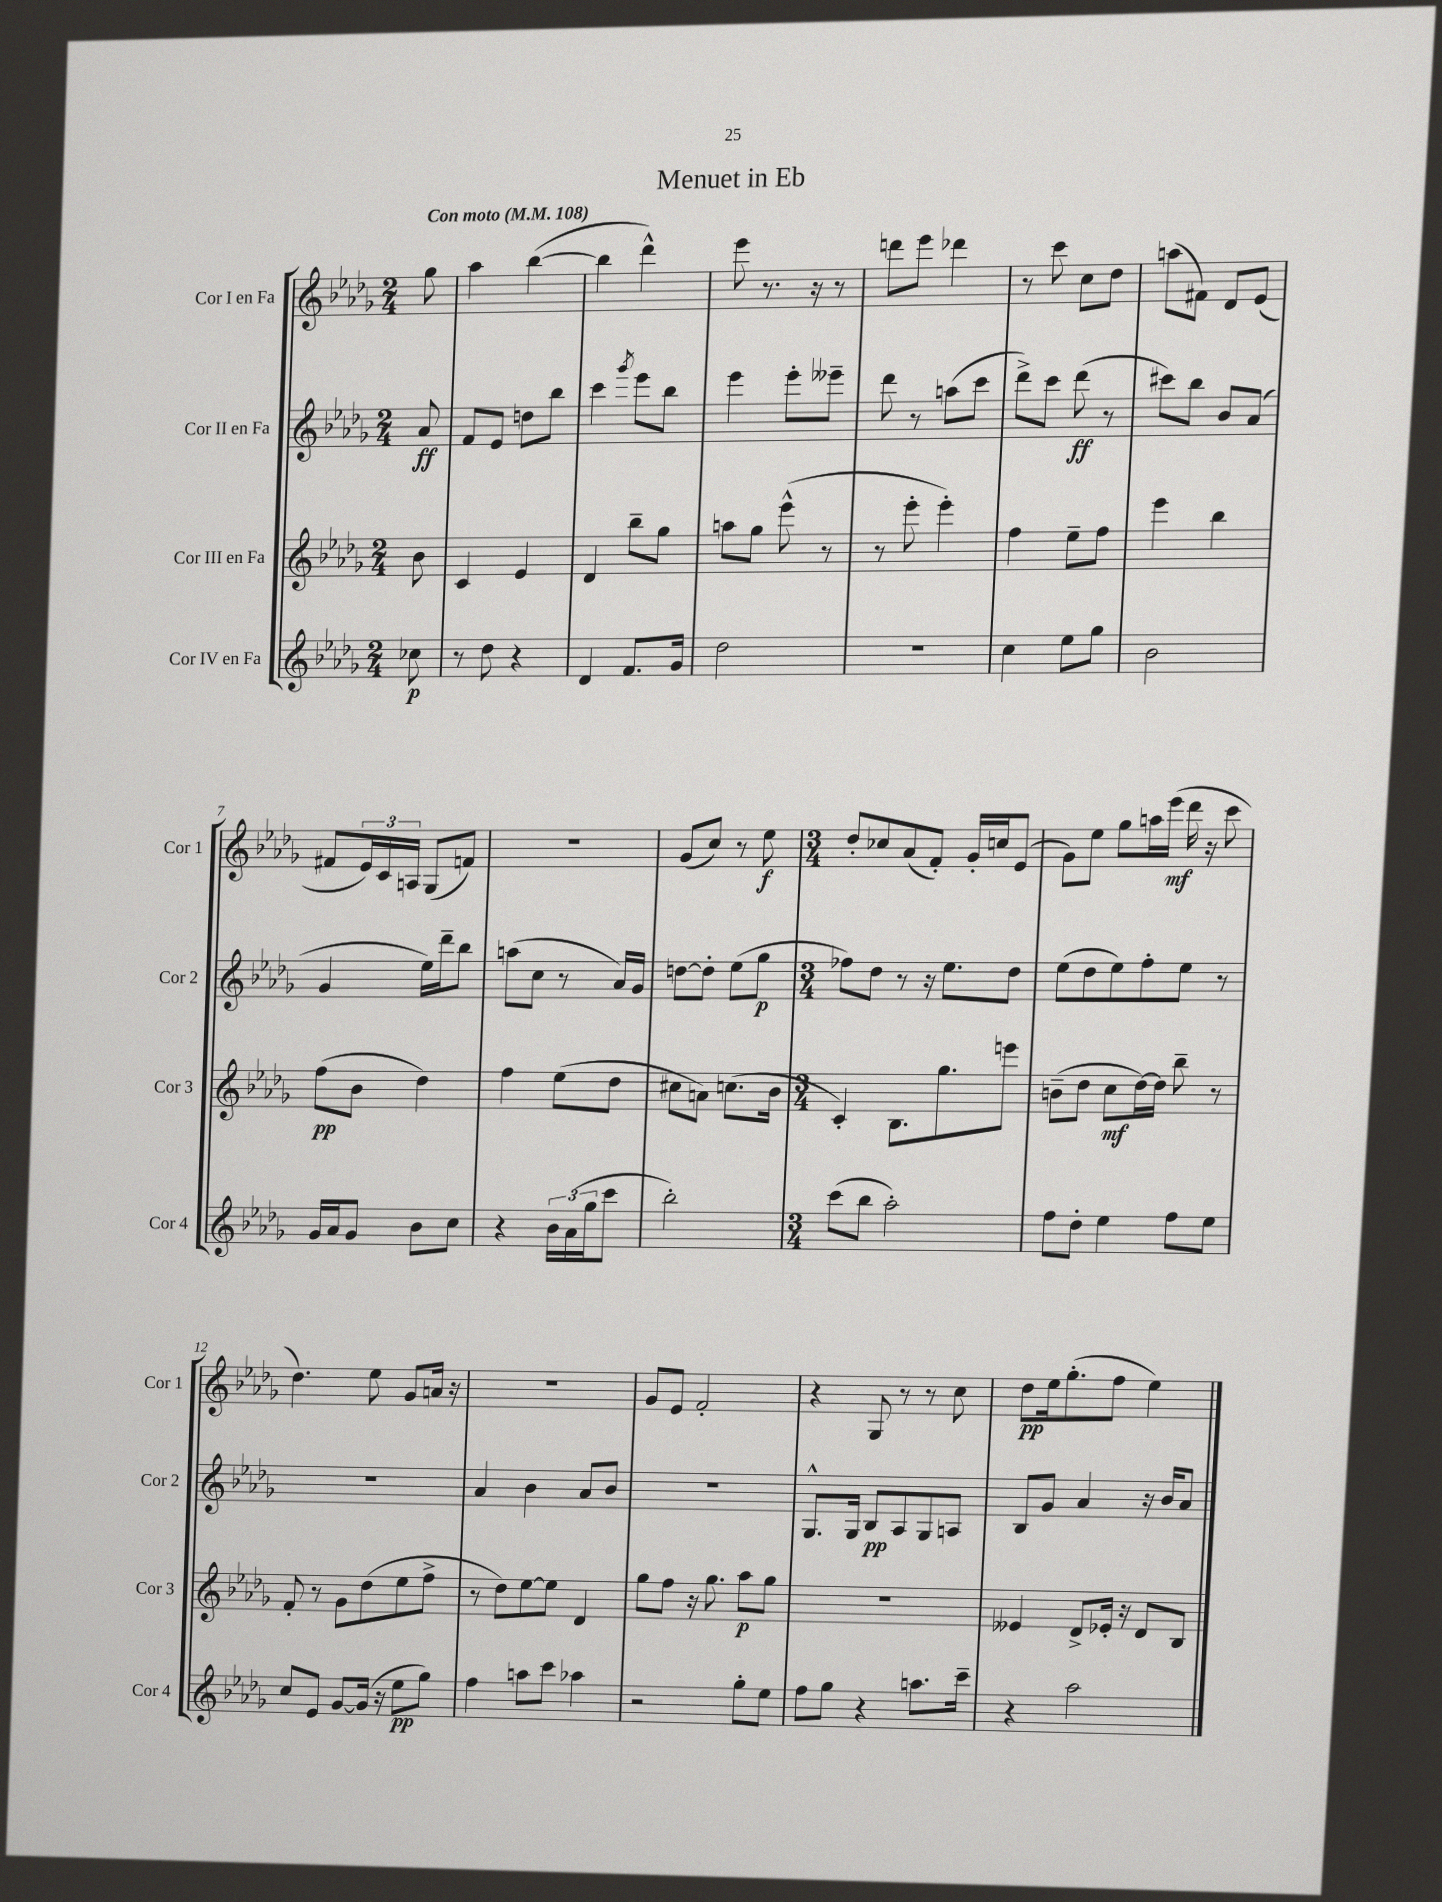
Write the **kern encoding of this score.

**kern	**kern	**kern	**kern
*staff4	*staff3	*staff2	*staff1
*clefG2	*clefG2	*clefG2	*clefG2
*k[b-e-a-d-g-]	*k[b-e-a-d-g-]	*k[b-e-a-d-g-]	*k[b-e-a-d-g-]
*M2/4	*M2/4	*M2/4	*M2/4
*MM108	*MM108	*MM108	*MM108
8cc-	8b-	8a-	8gg-
=	=	=	=
8r	4c	8f	4aa-
8dd-	.	8e-	.
4r	4e-	8dd	([4bb-
.	.	8bb-	.
=	=	=	=
4d-	4d-	4ccc	4bb-]
.	.	8qggg-	.
8.f	8bb-~	8eee-	4ddd-^^)
.	8gg-	8bb-	.
16g-	.	.	.
=	=	=	=
2dd-	8aa	4eee-	8eee-
.	8gg-	.	8.r
.	(8eee-^^	8eee-'	.
.	.	.	16r
.	8r	8eee--~	8r
=	=	=	=
2r	8r	8ddd-	8ddd
.	8eee-'	8r	8eee-
.	4eee-')	(8aa	4ddd-
.	.	8ccc	.
=	=	=	=
4cc	4ff	8ddd-^)	8r
.	.	8ccc	8ccc
8ee-	8ee-~	(8ddd-	8cc
8gg-	8ff	8r	8dd-
=	=	=	=
2b-	4eee-	8ccc#)	(8aa
.	.	8bb-	8f#)
.	4bb-	8b-	8d-
.	.	(8a-	(8e-
=	=	=	=
16g-	(8ff	4g-	8f#
16a-	.	.	.
8g-	8b-	.	24e-)
.	.	.	24c
.	.	.	24A
8b-	4dd-)	16ee-)	(8G-
.	.	16ddd-~	.
8cc	.	8bb-	8f)
=	=	=	=
4r	4ff	(8aa	2r
.	.	8cc	.
24b-	(8ee-	8r	.
(24a-	.	.	.
24gg-	.	.	.
8ccc	8dd-	16a-)	.
.	.	16g-	.
=	=	=	=
2bb-')	8cc#	[8dd	(8g-
.	8a)	8dd']	8cc)
.	(8.cc	(8ee-	8r
.	.	8gg-	8ee-
.	16b-	.	.
=	=	=	=
*M3/4	*M3/4	*M3/4	*M3/4
(8ccc	4c')	8ff-)	8dd-'
8bb-	.	8dd-	8cc-
2aa-')	8.B-	8r	(8a-
.	.	16r	8f')
.	8.gg-	8.ee-	.
.	.	.	16g-'
.	.	.	16cc
.	8eee	8dd-	(8e-
=	=	=	=
8ff	(8b~	(8ee-	8g-)
8dd-'	8dd-	8dd-	8ee-
4ee-	8cc	8ee-)	8gg-
.	[16dd-)	8ff'	16aa
.	16dd-]	.	(16eee-
8ff	8bb-~	8ee-	16ddd-
.	.	.	16r
8ee-	8r	8r	8ccc
=	=	=	=
8cc	8f'	2.r	4.dd-)
8e-	8r	.	.
[8g-	8g-	.	.
(16g-]	(8dd-	.	8ee-
16r	.	.	.
8ee-	8ee-	.	8g-
8gg-)	8ff^	.	16a
.	.	.	16r
=	=	=	=
4ff	8r	4a-	2.r
.	8dd-)	.	.
8aa	[8ee-	4b-	.
8ccc	8ee-]	.	.
4aa-	4d-	8a-	.
.	.	8b-	.
=	=	=	=
2r	8gg-	2.r	8g-
.	8ff	.	8e-
.	16r	.	2f'
.	8.gg-	.	.
8gg-'	8aa-	.	.
8ee-	8gg-	.	.
=	=	=	=
8ff	2.r	8.G-^^	4r
8gg-	.	.	.
.	.	16G-	.
4r	.	8B-	8G-
.	.	8A-	8r
8.aa	.	8G-	8r
.	.	8A	8cc
16ccc~	.	.	.
=	=	=	=
4r	4e--	8B-	8dd-
.	.	8g-	16ee-
.	.	.	(8.gg-'
2aa-	8d-^	4a-	.
.	16e-'	.	8ff
.	16r	.	.
.	8d-	16r	4ee-)
.	.	16b-	.
.	8B-	8a-	.
==	==	==	==
*-	*-	*-	*-
